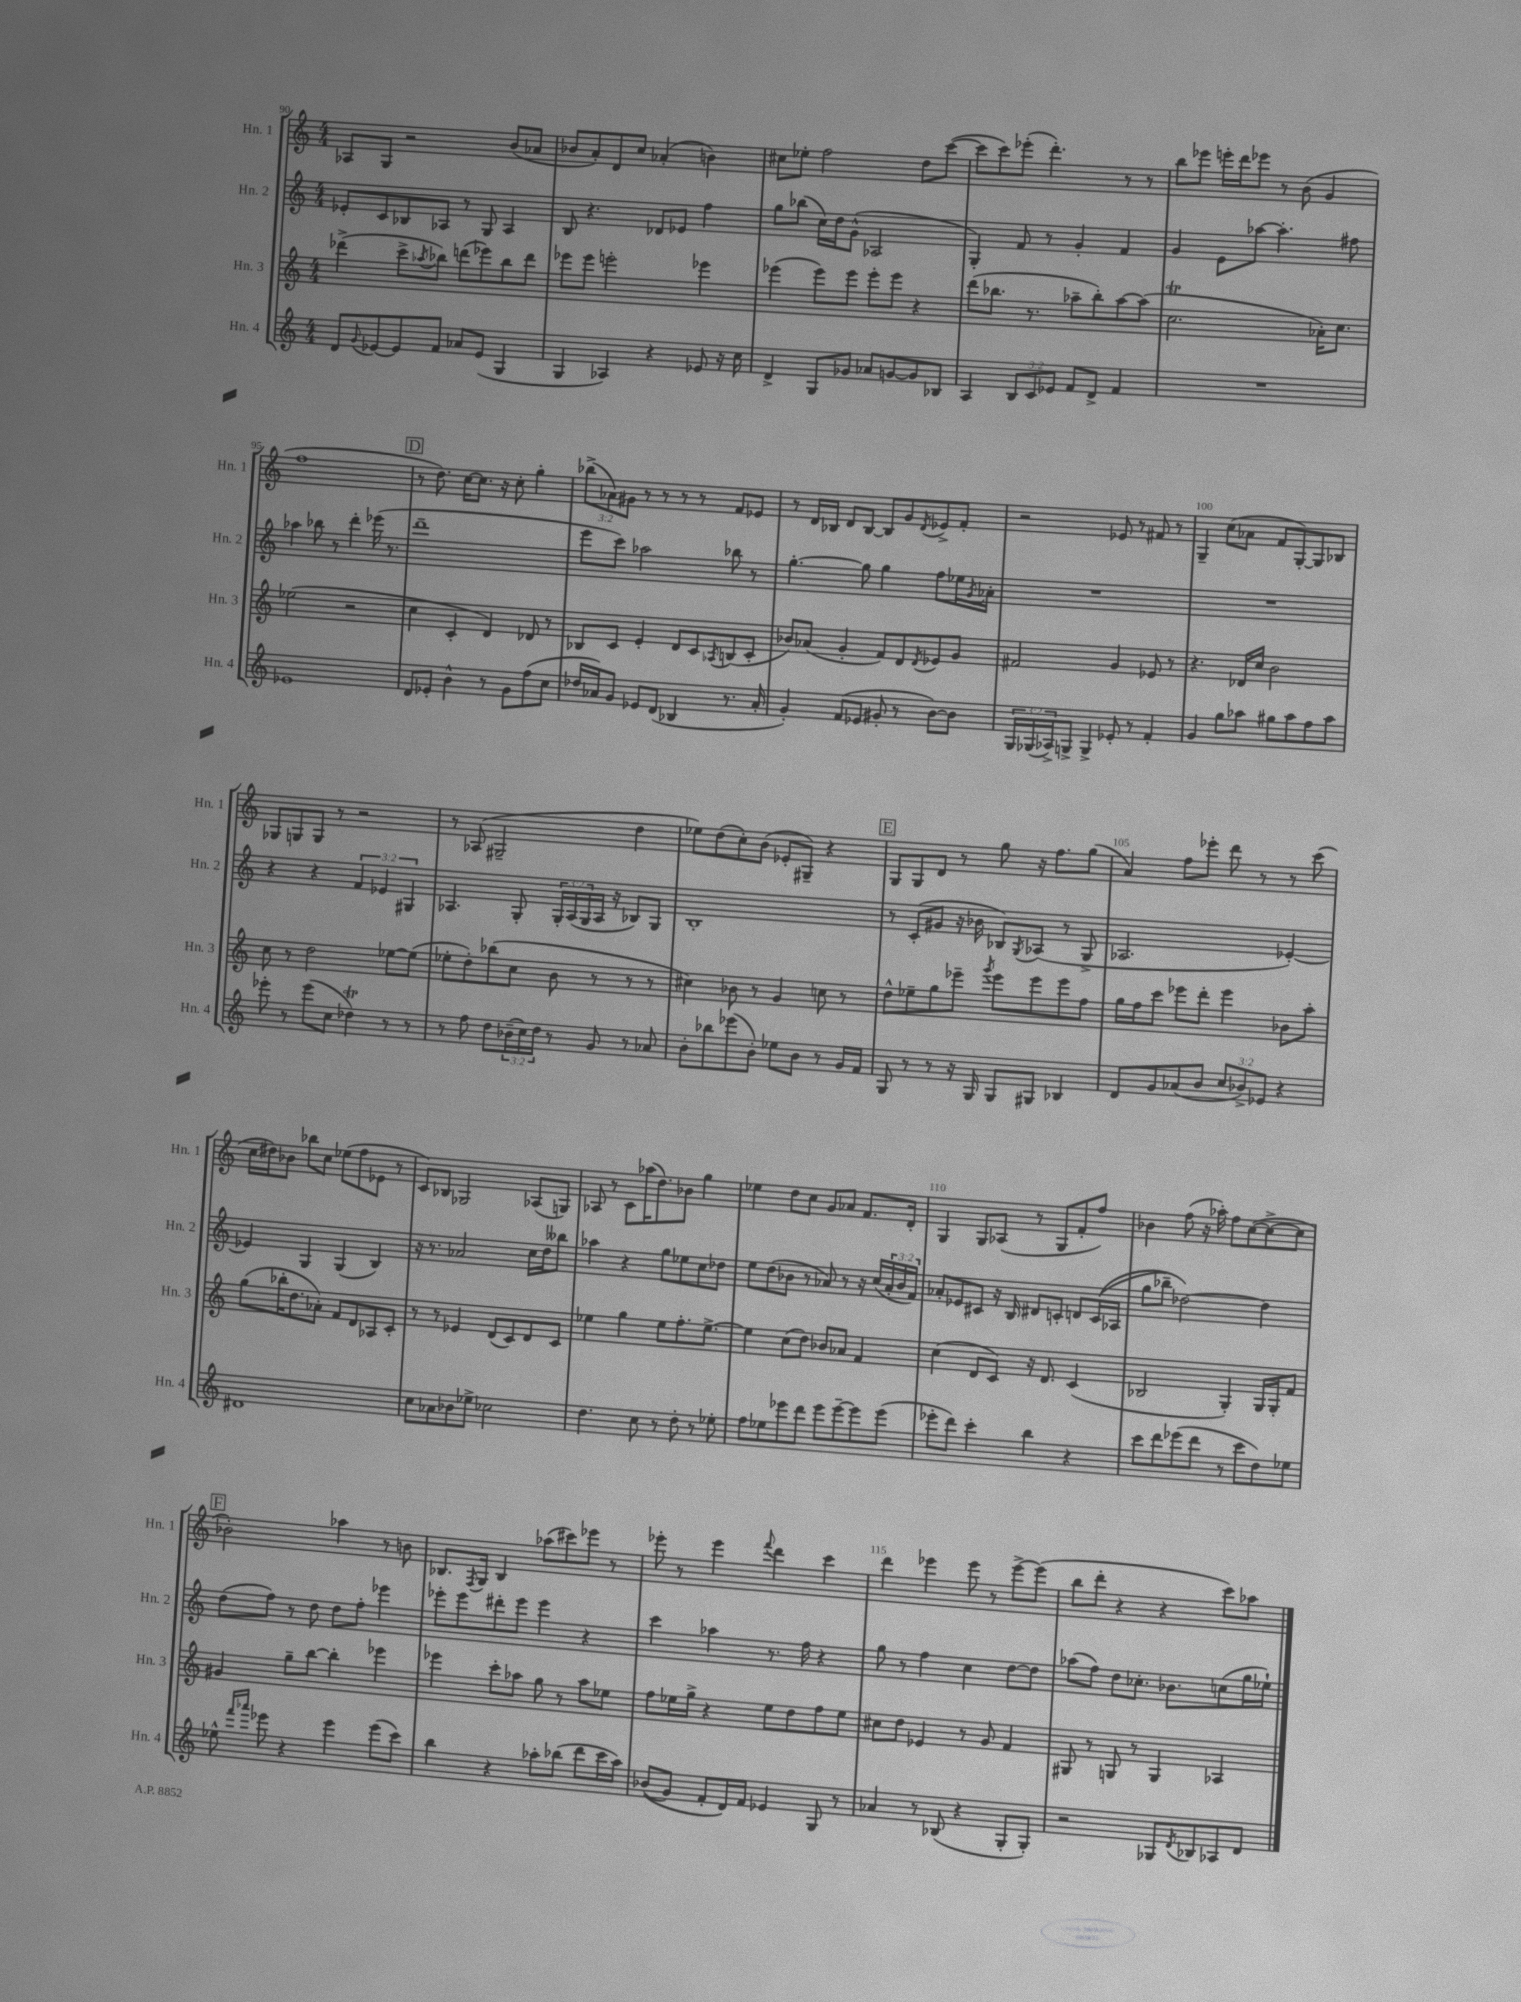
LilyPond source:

<<
\new StaffGroup <<
\new Staff = "s0" \with { instrumentName = "Hn. 1" shortInstrumentName = "Hn. 1" } {
    \clef treble \key c \major \numericTimeSignature \time 4/4 \override Staff.TupletNumber.text = #tuplet-number::calc-fraction-text
    aes8 g8 r2 b'8( aes'8 |
    bes'8 a'8-.) d'8 c''8 aes'4-.( b'4) |
    cis''8 ees''8-. f''2 d''8 c'''8~( |
    c'''8 c'''8) ees'''8-.( d'''4.-.) r8 r8 |
    b''8 ees'''8 e'''16-. d'''16 ees'''8 r8 b'8( g'4 |
    f''1 |
    \mark \markup { \box "D" } r8 d''8.) c''16~ c''8. r16 c''8-. g''4-. |
    \tuplet 3/2 { bes''8->( aes'8) gis'8 } r8 r8 r8 r8 f'8 ees'8 |
    r8 d'16 bes16 d'8 bes8~ bes8 g'8 \acciaccatura { d'8 } ees'8-> f'8-. |
    r2 ees'8 r8 fis'8 r8 |
    g4-- c''8( aes'8 f'8 g8~-.) g8 bes8 |
    ges8 g8 g8 r8 r2 |
    r8 aes8( gis2-- d''4 |
    ees''8) d''8( c''8-.) b'8( ees'8-. gis8--) r4 |
    \mark \markup { \box "E" } g8 g8 d'8 r8 g''8 r16 f''8. g''8( |
    a'4) f''8 ees'''8-. d'''8 r8 r8 c'''8( |
    c''16 dis''16) bes'8 bes''8 c''8 ees''8( f''8 ees'8 r8 |
    c'8) bes8 ges2 aes8( g8) |
    aes8 r8 c'8 aes''16( d''8.) bes'8 g''4 |
    ees''4 d''8 c''8 g'8 aes'8 f'8. d'16-. |
    g4 g8 aes8( r8 g8 f'8-. f''8) |
    bes'4 f''8( r16 aes''16-.) f''8 c''8~( c''8~-> c''8 |
    \mark \markup { \box "F" } bes'2-.) aes''4 r8 b'8 |
    bes8. \acciaccatura { f8 } g16 bes4 aes''8( cis'''8) ees'''8 r8 |
    ees'''8-. r8 ees'''4 \appoggiatura { f'''8 } d'''4 c'''4 |
    d'''4 ees'''4 ees'''8 r8 ees'''8~-> ees'''8( |
    b''8 d'''8-. r4 r4 c'''8) aes''8 \bar "|." |
}
\new Staff = "s1" \with { instrumentName = "Hn. 2" shortInstrumentName = "Hn. 2" } {
    \clef treble \key c \major \numericTimeSignature \time 4/4 \override Staff.TupletNumber.text = #tuplet-number::calc-fraction-text
    ees'8-. c'8 bes8 aes8 r8 g8 aes4 |
    b8 r4. des'8 ees'8 f''4 |
    g''8 bes''8( c''16) d''16 g'8-^( aes2 |
    g4-.) f'8 r8 g'4-. f'4 |
    g'4 e'8 aes''8~ aes''4.-. fis''8 |
    aes''4 bes''8 r8 d'''4-. ees'''16( r8. |
    \mark \markup { \box "D" } d'''1-- |
    e'''8 c'''8) aes''2 bes''8 r8 |
    g''4.~-. g''8 g''4 f''8 ees''16 \acciaccatura { g'8 } aes'16-. |
    R1 |
    R1 |
    r4 r4 \tuplet 3/2 { f'4 ees'4 gis4 } |
    aes4. g8-. \tuplet 3/2 { g16-. aes16( g16 } aes16 r16 bes8) g8 |
    b1-. |
    \mark \markup { \box "E" } r8 c'8-.( gis'8 r16 bes'16 bes8) \acciaccatura { g8 } aes8( r8 g8-> |
    aes2. ees'4~-.) |
    ees'4 g4 g4( b4) |
    r16 r8. aes'2 c''16 d''16 beses''8 |
    aes''4 r4 g''8 ees''8 c''8 des''8 |
    e''8 d''8( bes'8 r8 aes'8) r8 r16 c''16( \tuplet 3/2 { aes'16-. bes'16 f'16) } |
    aes'8-. ees'8 cis'8 r16 b16 dis'8 c'8-. d'8 c'16(\( aes16 |
    g''8 bes''8--) des''2~\) des''4 |
    \mark \markup { \box "F" } d''8( f''8) r8 d''8 d''8 f''8-. ees'''4 |
    ees'''8-. ees'''8 dis'''8-. ees'''8 ees'''4 r4 |
    c'''4 aes''4 r8. f''16 r4 |
    g''8 r8 f''4 c''4 d''8~ d''8 |
    aes''8( f''8) d''8 ces''8.-. bes'8. c''8( g''16 ees''16-!) \bar "|." |
}
\new Staff = "s2" \with { instrumentName = "Hn. 3" shortInstrumentName = "Hn. 3" } {
    \clef treble \key c \major \numericTimeSignature \time 4/4
    des'''4->( c'''8-> \acciaccatura { aes''8 } bes''8) d'''8( ees'''8) bes''8 d'''8 |
    ees'''8 ees'''8 e'''2-. ees'''4 |
    ees'''4( ees'''8) ees'''8 ees'''8-. ees'''8 r4 |
    d'''8( bes''8. r8. aes''8-- bes''8-.) aes''8~ aes''8( |
    c''2.\trill aes'16-.) c''8. |
    ees''2( r2 |
    \mark \markup { \box "D" } c''4 c'4-. d'4) des'8 r8 |
    bes8 c'8 e'4-. d'8 c'8 \acciaccatura { aes8 } b8( c'8-. |
    bes'8) aes'8( g'4-. f'8) d'8 \acciaccatura { d'8 } ees'8 g'8 |
    fis'2 g'4 ees'8 r8 |
    r4. des'16 c''16 b'2 |
    c''8 r8 d''2 ees''8~ ees''8( |
    ees''8-. d''8-.) bes''8( c''8 b'8 r8 r8 r8 |
    cis''4) bes'8 r8 g'4 c''8 r8 |
    \mark \markup { \box "E" } d''8-^ ees''8-- g''8 ees'''8-- \acciaccatura { g'''8 } ees'''8 ees'''8 ees'''8 f''8 |
    g''16 f''16 c'''8 ees'''8 d'''8-. ees'''4 bes'8 a''8-. |
    g''8( bes''16-. d''8. aes'8-.) f'8 d'8 aes8 c'8-. |
    r8 r8 ees'4 d'8( c'8) d'8 c'8 |
    ees''4 g''4 ees''8 f''8.-. ees''8.~-> |
    ees''4 c''8( d''8) bes'8 aes'8 f'4 |
    c''4( d'8 c'8) r16 d'8. c'4( |
    bes2 g4-.) g16 g16-. f'8 |
    \mark \markup { \box "F" } gis'4 g''8-- b''8~ b''4-. ees'''4 |
    ees'''4 c'''8-. aes''8 g''8 r8 aes''8 ees''8 |
    f''8 ees''16 g''16-> r4 ees''8 d''8 f''8 ees''8 |
    cis''8 d''8 ees'4 r8 g'8 f'4 |
    gis8 r8 g8 r8 g4 aes4 \bar "|." |
}
\new Staff = "s3" \with { instrumentName = "Hn. 4" shortInstrumentName = "Hn. 4" } {
    \clef treble \key c \major \numericTimeSignature \time 4/4 \override Staff.TupletNumber.text = #tuplet-number::calc-fraction-text
    d'8 \appoggiatura { g'8 } ees'8~ ees'8 f'8 aes'8 ees'8( g4 |
    g4 aes4) r4 ees'8 r16 c''16 |
    d'4-> g8 ges'8 aes'8 g'8~ g'8 bes8 |
    a4 \tuplet 3/2 { b8 c'8 ees'8 } f'8 d'8-> f'4 |
    R1 |
    ees'1 |
    \mark \markup { \box "D" } d'8 ees'8-. b'4-^ r8 g'8 f''8( c''8 |
    des''16 aes'16) g'8 ees'8 d'8( bes4 r8. aes'16-. |
    g'4-.) f'8( ees'8 gis'8-. r8 b'8~) b'8 |
    \tuplet 3/2 { g16 ges16( aes16->) } g8-> g4-> ees'8-. r8 f'4-. |
    g'4 g''8 aes''8 gis''8 aes''8 f''8 aes''8 |
    ees'''8-. r8 ees'''8( c''8 des''4\trill) r8 r8 |
    r8 f''8 d''8 \tuplet 3/2 { bes'16--( c''16) d''16 } r8 g'8 r8 aes'8 |
    b'8-. bes''8 ees'''8( b'8-.) ees''8 b'8 r8 g'16 f'16 |
    \mark \markup { \box "E" } g8 r8 r8 r16 g16 g8 gis8 bes4 |
    d'8 g'8 aes'8( b'8 \tuplet 3/2 { c''8 bes'8->) ees'8 } r4 |
    dis'1 |
    c''8 aes'8 bes'8 ees''8-> ces''2 |
    d''4. c''8 r8 d''8-. r8 ees''8-. |
    f''8 ees''8 ees'''8 d'''8 ees'''8 ees'''8~-- ees'''8 ees'''8( |
    ees'''8-. d'''8) c'''4-. b''4 r4 |
    c'''8 d'''8 ees'''8( d'''8 r8 c'''8 d''8) ees''8 |
    \mark \markup { \box "F" } ees''8-^ \grace { f'''16 aes'''16 } ees'''8 r4 ees'''4 ees'''8( c'''8) |
    b''4 r4 aes''8-. bes''8( d'''8 c'''16 aes''16) |
    bes'8(\( g'8) f'8-. d'16\) f'16 ees'4 g8 r8 |
    aes'4 r8 bes8( r4 g8-. g8-.) |
    r2 ges8 \acciaccatura { d'8 } bes8 aes8 d'8 \bar "|." |
}
>>
>>
\layout { \context { \Score currentBarNumber = #90 \override BarNumber.break-visibility = ##(#f #t #t) barNumberVisibility = #(every-nth-bar-number-visible 5) } }
